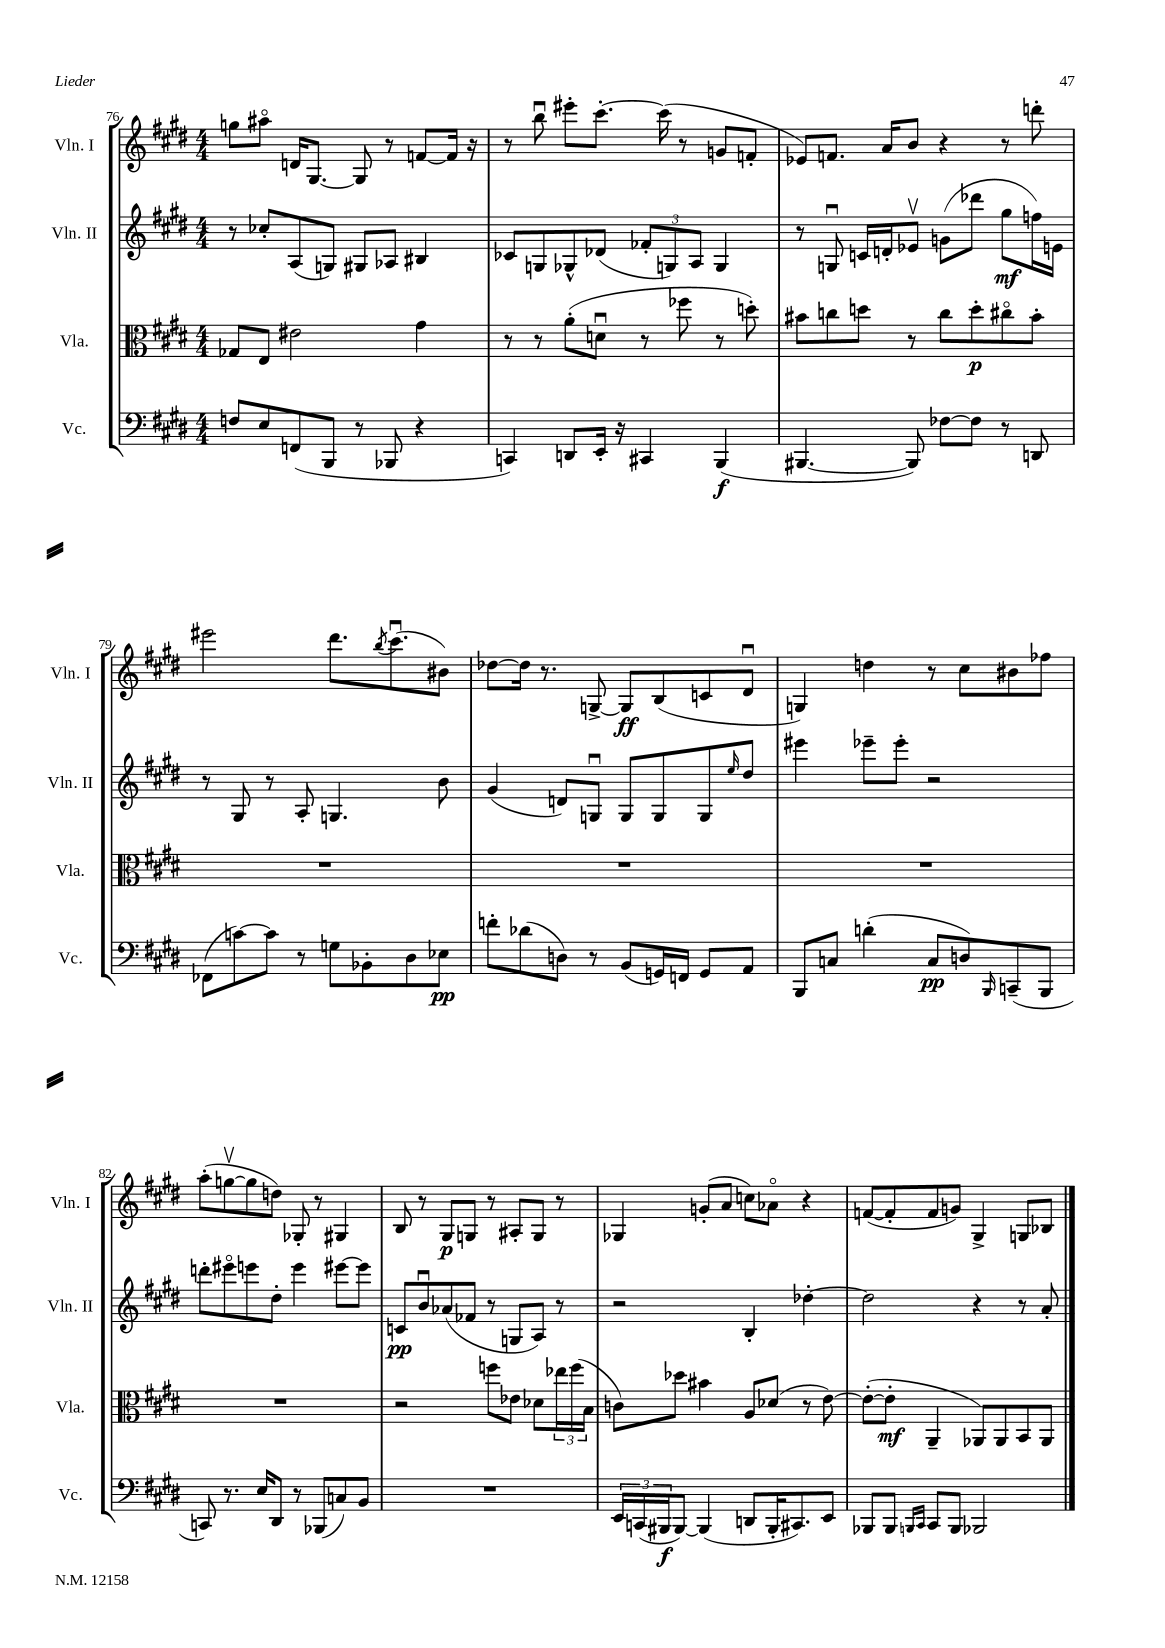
<<
\new StaffGroup <<
\new Staff = "s0" \with { instrumentName = "Vln. I" shortInstrumentName = "Vln. I" } {
    \clef treble \key e \major \numericTimeSignature \time 4/4
    g''8 ais''8\flageolet d'16 gis8.~ gis8 r8 f'8~ f'16 r16 |
    r8 b''8\downbow eis'''8-. cis'''8.~-. cis'''16( r8 g'8 f'8-. |
    ees'8) f'8. a'16 b'8 r4 r8 d'''8-. |
    eis'''2 dis'''8. \acciaccatura { b''8 } cis'''8.\downbow( bis'8) |
    des''8~ des''16 r8. g8~-> g8\ff b8( c'8 dis'8\downbow |
    g4) d''4 r8 cis''8 bis'8 fes''8 |
    a''8-.( g''8~\upbow g''8 d''8) ges8-. r8 gis4 |
    b8 r8 gis8\p g8 r8 ais8-. g8 r8 |
    ges4 g'8-.( a'8 c''8) aes'8\flageolet r4 |
    f'8~( f'8-. f'8 g'8) gis4-> g8 bes8 \bar "|." |
}
\new Staff = "s1" \with { instrumentName = "Vln. II" shortInstrumentName = "Vln. II" } {
    \clef treble \key e \major \numericTimeSignature \time 4/4
    r8 ces''8-. a8( g8) gis8 aes8 bis4 |
    ces'8 g8 ges8-^ des'8( \tuplet 3/2 { fes'8-. g8) a8 } g4 |
    r8 g8\downbow c'16 d'16-. ees'8\upbow g'8( des'''8 gis''8\mf f''16) e'16 |
    r8 gis8 r8 a8-. g4. b'8 |
    gis'4( d'8) g8\downbow g8 g8 g8 \grace { e''16 } dis''8 |
    eis'''4 ees'''8-- ees'''8-. r2 |
    d'''8-. eis'''8\flageolet e'''8 dis''8-. e'''4 eis'''8~ eis'''8 |
    c'8\pp b'8\downbow aes'8( fes'8 r8 g8 a8) r8 |
    r2 b4-. des''4~-. |
    des''2 r4 r8 a'8-. \bar "|." |
}
\new Staff = "s2" \with { instrumentName = "Vla." shortInstrumentName = "Vla." } {
    \clef alto \key e \major \numericTimeSignature \time 4/4
    ges8 e8 eis'2 gis'4 |
    r8 r8 a'8-.( d'8\downbow r8 fes''8 r8 d''8-.) |
    bis'8 c''8 d''8 r8 c''8 d''8-.\p cis''8\flageolet bis'8-. |
    R1 |
    R1 |
    R1 |
    R1 |
    r2 f''8 ees'8 des'8 \tuplet 3/2 { ees''16 f''16( b16 } |
    c'8) des''8 bis'4 a8 des'8( r8 e'8~) |
    e'8~-.( e'8-.\mf a,4-- aes,8) aes,8 b,8 aes,8 \bar "|." |
}
\new Staff = "s3" \with { instrumentName = "Vc." shortInstrumentName = "Vc." } {
    \clef bass \key e \major \numericTimeSignature \time 4/4
    f8 e8 f,8( b,,8 r8 bes,,8 r4 |
    c,4) d,8 e,16-. r16 cis,4 b,,4\f( |
    bis,,4.~ bis,,8) fes8~ fes8 r8 d,8 |
    fes,8( c'8~) c'8 r8 g8 bes,8-. dis8 ees8\pp |
    f'8-. des'8( d8) r8 b,8( g,16) f,16 g,8 a,8 |
    b,,8 c8 d'4-.( c8\pp d8) \grace { b,,16 } c,8--( b,,8 |
    c,8) r8. e16 dis,8 r8 bes,,8( c8) b,8 |
    R1 |
    \tuplet 3/2 { e,16 c,16( bis,,16\f } bis,,8~) bis,,4( d,8 bis,,16-. cis,8.) e,8 |
    bes,,8 bes,,8 \grace { b,,16 cis,16 } cis,8 b,,8 bes,,2 \bar "|." |
}
>>
>>
\layout { \context { \Score currentBarNumber = #76 } }
